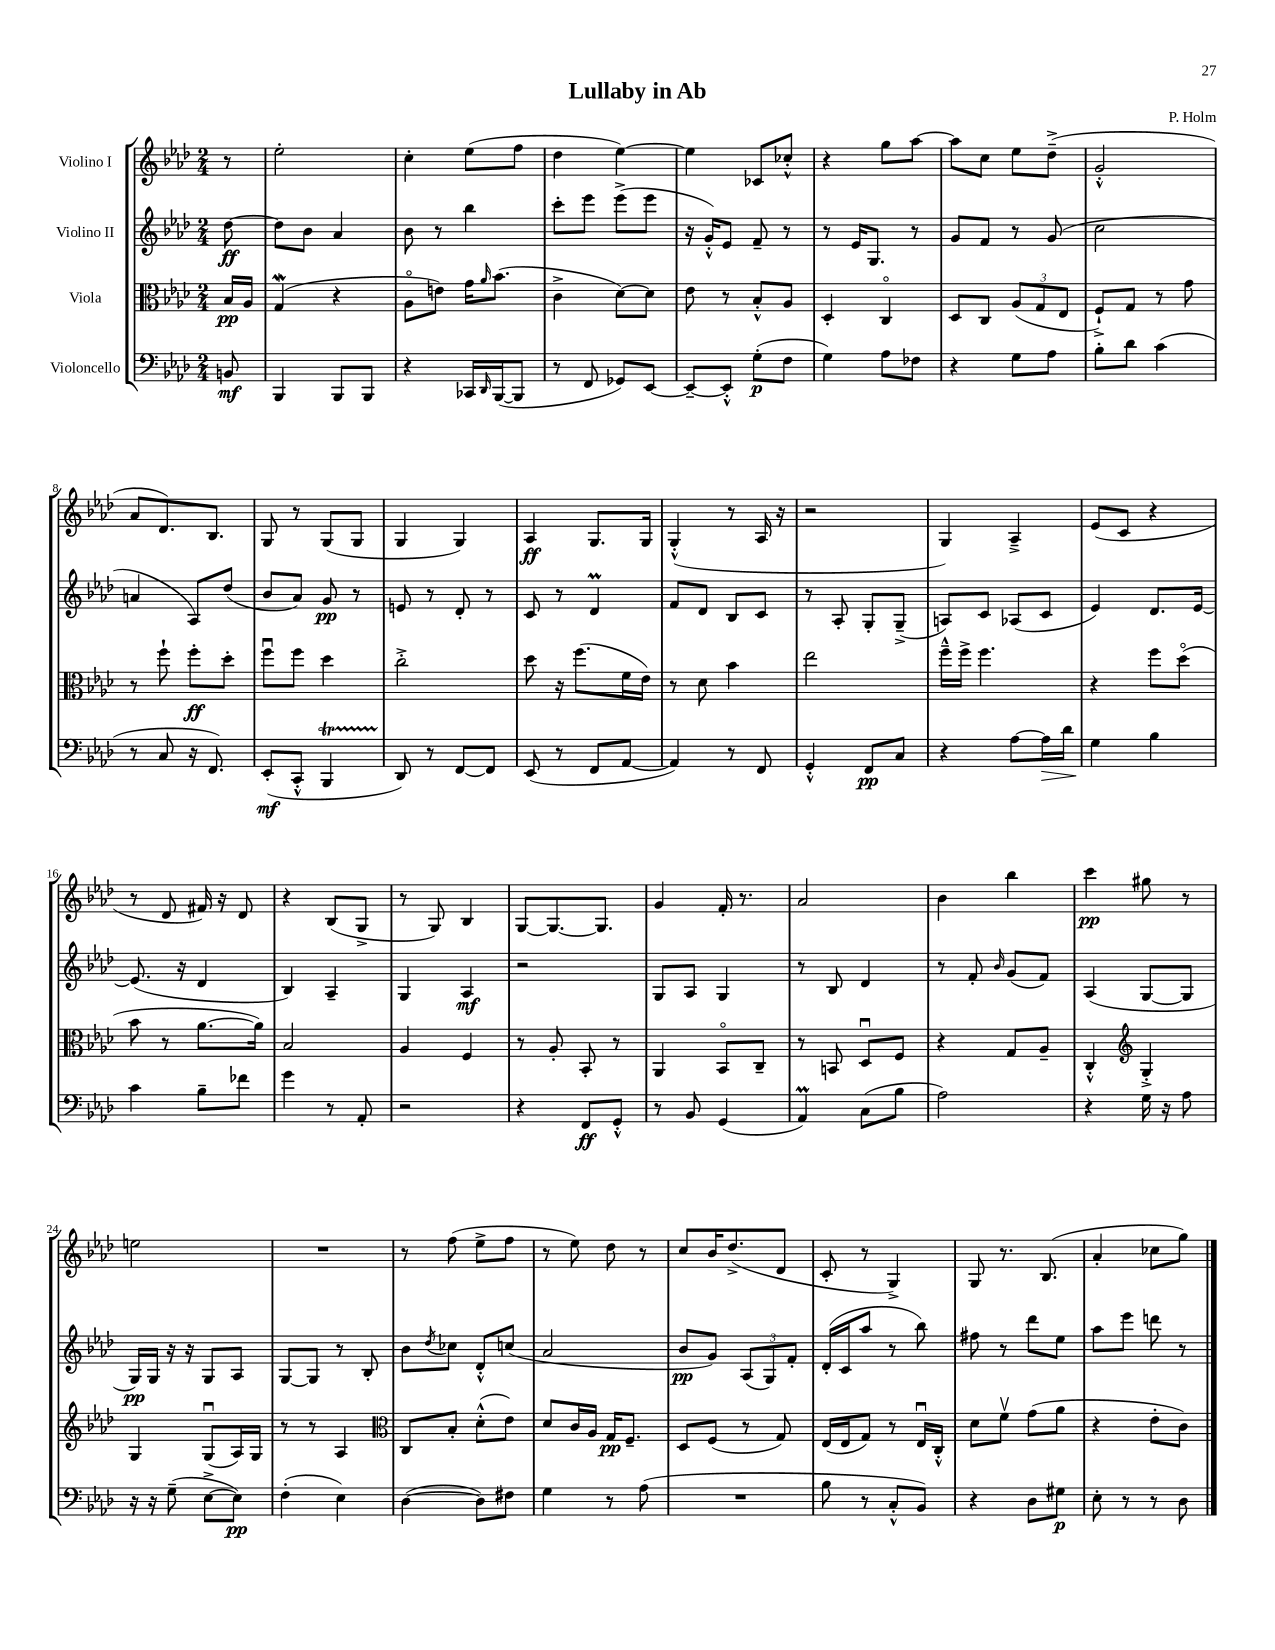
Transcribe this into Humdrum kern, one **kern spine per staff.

**kern	**kern	**kern	**kern
*staff4	*staff3	*staff2	*staff1
*clefF4	*clefC3	*clefG2	*clefG2
*k[b-e-a-d-]	*k[b-e-a-d-]	*k[b-e-a-d-]	*k[b-e-a-d-]
*M2/4	*M2/4	*M2/4	*M2/4
8BB	16B-	[8dd-	8r
.	16A-	.	.
=	=	=	=
4BBB-	(4G	8dd-]	2ee-'
.	.	8b-	.
8BBB-	4r	4a-	.
8BBB-	.	.	.
=	=	=	=
4r	8A-o	8b-	4cc'
.	8e)	8r	.
16CC-	16g	4bb-	(8ee-
16qqDD-	16qqa-	.	.
([16BBB-	(8.b-	.	.
8BBB-]	.	.	8ff
=	=	=	=
8r	4c^	8ccc'	4dd-
8FF	.	8eee-	.
8GG-)	[8d-)	(8eee-^	[4ee-)
[8EE-	8d-]	8eee-	.
=	=	=	=
8EE-~_	8e-	16r	4ee-]
.	.	16g'^^)	.
8EE-'^^]	8r	8e-	.
(8G'	8B-'^^	8f~	8c-
8F	8A-	8r	8cc-'^^
=	=	=	=
4G)	4D-'	8r	4r
.	.	16e-	.
.	.	8.G	.
8A-	4Co	.	8gg
8F-	.	8r	[8aa-
=	=	=	=
4r	8D-	8g	8aa-]
.	8C	8f	8cc
8G	(12A-	8r	8ee-
.	12G	.	.
8A-	.	(8g	(8dd-~^
.	12E-	.	.
=	=	=	=
8B-'	8F`^)	2cc	2g'^^
8d-	8G	.	.
(4c	8r	.	.
.	8g	.	.
=	=	=	=
8r	8r	4a	8a-
8C	8ff`	.	8.d-)
16r	8ff'	8A-)	.
8.FF)	.	.	8.B-
.	8dd-'	(8dd-	.
=	=	=	=
(8EE-'	8ffu	8b-	8G
8CC'^^	8ff	8a-)	8r
4BBB-	4dd-	8g	(8G
.	.	8r	8G
=	=	=	=
8DD-)	2cc'^	8e	4G
8r	.	8r	.
[8FF	.	8d-'	4G)
8FF]	.	8r	.
=	=	=	=
(8EE-	8dd-	8c	4A-
8r	16r	8r	.
.	(8.ff	.	.
8FF	.	4d-	8.G
[8AA-	16f	.	.
.	16e-)	.	16G
=	=	=	=
4AA-])	8r	8f	(4G'^^
.	8d-	8d-	.
8r	4b-	8B-	8r
8FF	.	8c	16A-
.	.	.	16r
=	=	=	=
4GG'^^	2ee-	8r	2r
.	.	8A-'	.
8FF	.	8G'	.
8C	.	(8G~^	.
=	=	=	=
4r	16ff~^^	8A)	4G)
.	16ff^	.	.
.	4.ff	8c	.
[8A-	.	(8A-	4A-~^
16A-]	.	8c	.
16d-	.	.	.
=	=	=	=
4G	4r	4e-)	(8e-
.	.	.	8c
4B-	8ff	8.d-	4r
.	(8dd-o	.	.
.	.	[16e-	.
=	=	=	=
4c	8b-	(8.e-]	8r
.	8r	.	8d-
.	.	16r	.
8B-~	[8.a-	4d-	16f#)
.	.	.	16r
8f-	.	.	8d-
.	16a-])	.	.
=	=	=	=
4g	2B-	4B-)	4r
8r	.	4A-~	(8B-
8AA-'	.	.	8G^
=	=	=	=
2r	4A-	4G	8r
.	.	.	8G)
.	4F	4A-	4B-
=	=	=	=
4r	8r	2r	[8G
.	8A-'	.	8.G_
8FF	8BB-'	.	.
.	.	.	8.G]
8GG'^^	8r	.	.
=	=	=	=
8r	4AA-	8G	4g
8BB-	.	8A-	.
(4GG	8BB-o	4G	16f'
.	.	.	8.r
.	8C~	.	.
=	=	=	=
4AA-)	8r	8r	2a-
.	8BB	8B-	.
(8C	8D-u	4d-	.
8B-	8F	.	.
=	=	=	=
2A-)	4r	8r	4b-
.	.	8f'	.
.	.	16qqb-	.
.	8G	(8g	4bb-
.	8A-~	8f)	.
=	=	=	=
4r	4C'^^	(4A-	4ccc
*	*clefG2	*	*
16G	4G'^	[8G	8gg#
16r	.	.	.
8A-	.	8G]	8r
=	=	=	=
16r	4G	16G)	2ee
16r	.	16G	.
(8G~	.	16r	.
.	.	16r	.
[8E-^	(8Gu	8G	.
8E-])	16A-)	8A-	.
.	16G	.	.
=	=	=	=
(4F'	8r	[8G	2r
.	8r	8G]	.
4E-)	4A-	8r	.
.	.	8B-'	.
=	=	=	=
*	*clefC3	*	*
([4D-	8C	8b-	8r
.	.	8qdd-	.
.	8B-'	8cc-	(8ff
8D-])	(8d-'^^	8d-'^^	8ee-^
8F#	8e-)	(8cc	8ff
=	=	=	=
4G	8d-	2a-	8r
.	16c	.	8ee-)
.	16A-	.	.
8r	16G	.	8dd-
.	8.F~	.	.
(8A-	.	.	8r
=	=	=	=
2r	8D-	8b-	8cc
.	(8F	8g)	16b-
.	.	.	(8.dd-^
.	8r	(12A-	.
.	.	12G)	.
.	8G)	.	8d-
.	.	12f'	.
=	=	=	=
8B-	(16E-	(16d-'	8c'
.	16E-	16c	.
8r	8G)	8aa-	8r
8C'^^	8r	8r	4G^)
8BB-)	16E-u	8bb-)	.
.	16C'^^	.	.
=	=	=	=
4r	8d-	8ff#	8G
.	8fv	8r	8.r
8D-	(8g	8ddd-	.
.	.	.	(8.B-
8G#	8a-	8ee-	.
=	=	=	=
8E-'	4r	8aa-	4a-'
8r	.	8eee-	.
8r	8e-'	8ddd	8cc-
8D-	8c)	8r	8gg)
==	==	==	==
*-	*-	*-	*-
